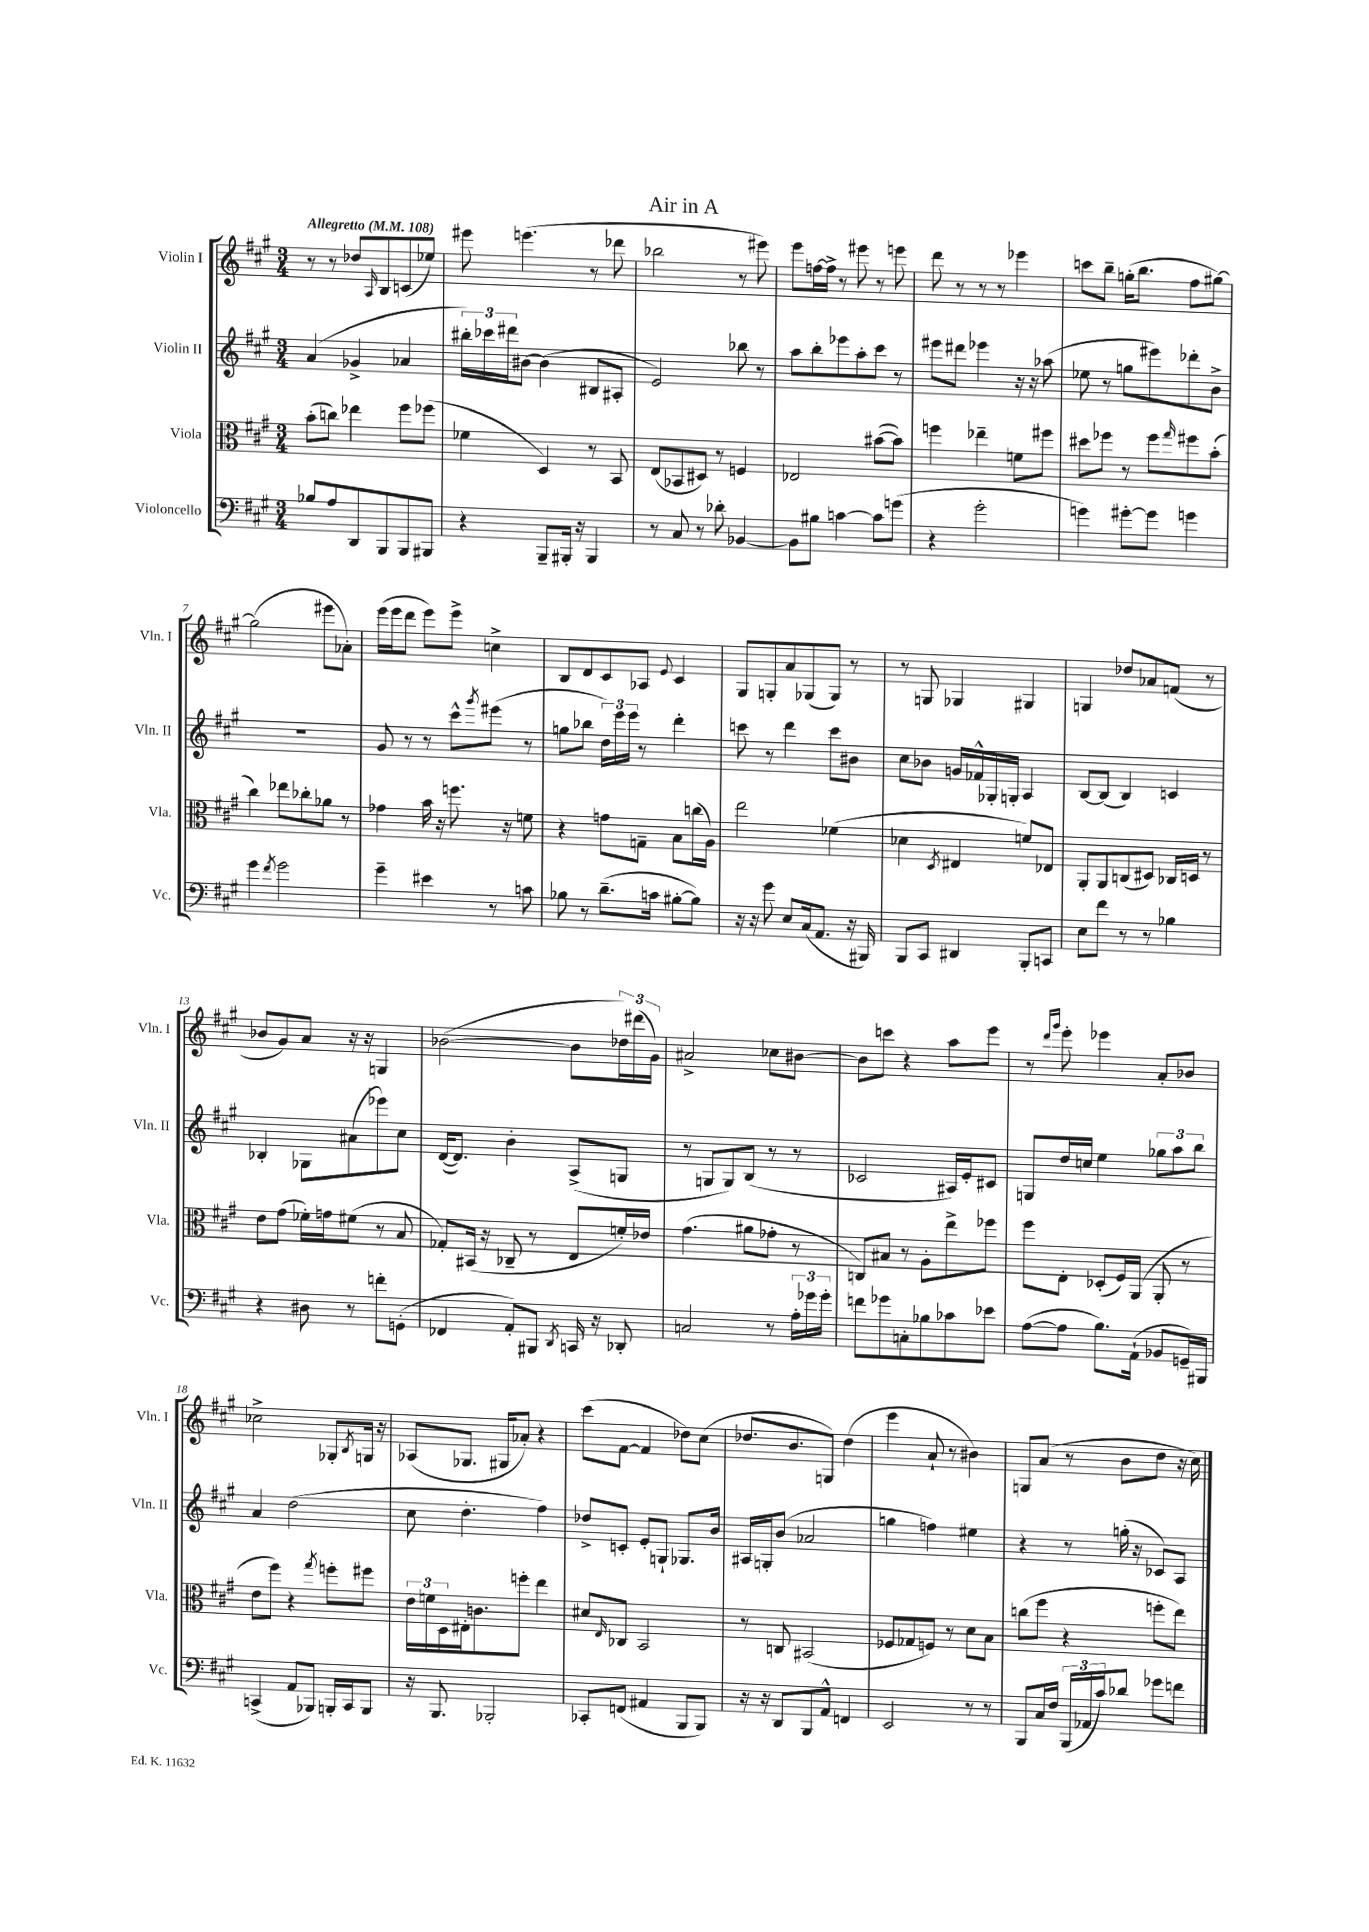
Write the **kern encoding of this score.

**kern	**kern	**kern	**kern
*staff4	*staff3	*staff2	*staff1
*clefF4	*clefC3	*clefG2	*clefG2
*k[f#c#g#]	*k[f#c#g#]	*k[f#c#g#]	*k[f#c#g#]
*M3/4	*M3/4	*M3/4	*M3/4
*MM108	*MM108	*MM108	*MM108
8B-	(8b'	(4a	8r
8A	8cc)	.	8r
8DD	4ee-	4g-^	8dd-
.	.	.	16qqA
8BBB	.	.	8B
8BBB	8ff#	4a-	(8c
8BBB#	(8ff-	.	8ee-)
=	=	=	=
4r	4f-	24bb#')	8eee#
.	.	24ccc-	.
.	.	24ddd#	.
.	.	[8b#	(4.eee
8BBB~	4D)	(4b#]	.
16BBB#'	.	.	.
16r	.	.	.
4BBB#	8r	8B#	8r
.	8BB	8A#'	8ddd-
=	=	=	=
8r	(8E	2e)	2bb-
8C#	8BB-	.	.
8r	8D#)	.	.
8d-'	8r	.	.
[4BB-	4F	8bb-	8r
.	.	8r	8eee#)
=	=	=	=
8BB-]	2E-	8aa	8eee
8B#	.	8bb'	[16ff
.	.	.	16ff^]
[4c	.	8eee-	8r
.	.	8aa'	8eee#
8c]	([8b#	8ccc#	8r
(8g	8b#])	8r	8eee
=	=	=	=
4r	4ff	8eee#	8ddd
.	.	8ddd#	8r
2g#'	4ee-~	4eee-	8r
.	.	.	8r
.	8f	16r	4eee-
.	.	16r	.
.	8ff#	(8aa-	.
=	=	=	=
4g)	8dd#	8ee-	8ccc
.	8ff-	8r	8bb~
[8g#'	8r	8gg	(16gg'
.	.	.	8.bb
8g#]	8ff-	8eee#)	.
.	16qqgg#	.	.
4g	8ff#	8ddd-'	8ff#
.	(8b'	8b^	[8gg#)
=	=	=	=
4g#	4cc#)	2.r	(2gg#]
8qf#	.	.	.
2g#	8ee-	.	.
.	8cc-'	.	.
.	8a-	.	8eee#
.	8r	.	8a-')
=	=	=	=
4g#~	4g-	8g#	(16eee
.	.	.	16eee
.	.	8r	8ddd
4e#	16b	8r	8eee)
.	16r	.	.
.	8.ff	8ccc#^^	8eee^
.	.	8qggg#	.
8r	.	(8eee#	4cc^
.	16r	.	.
8c	8f	8r	.
=	=	=	=
8B-	4r	8gg	8B
8r	.	8bb-	8d
(8.d~	8g	24dd)	8c#
.	.	24eee	.
.	.	24eee	.
.	8G~	8r	8A-
16c	.	.	.
.	.	.	8qqe
[8B#'	8B	4ddd'	4c#
8B#])	(16cc	.	.
.	16A)	.	.
=	=	=	=
16r	2ee	8ccc	8G#
16r	.	.	.
8g#	.	8r	8G'
8E	.	4ddd	8a
(16C#	.	.	(8G-
8.AA	.	.	.
.	(4f-	8ccc	8G-)
16r	.	8b#	8r
16BBB#)	.	.	.
=	=	=	=
8BBB	4d-	8cc#	8r
8CC#	.	8b-	8G
.	8qD	.	.
4DD#	4E#	16g	4G-
.	.	16f-^^	.
.	.	16G-'	.
.	.	16G'	.
8BBB'	8f)	4A	4G#
8CC	8E-	.	.
=	=	=	=
8E	8AA'	[8B	4G
8f#	8AA	(8B]	.
8r	(8C	4B)	8dd-
8r	8D#)	.	8a-
4B-	16C-	4c	(8f
.	16D	.	.
.	8r	.	8r
=	=	=	=
4r	8e	4B-'	8b-
.	(8g#	.	8g#)
8D#	16f-')	8G-	8a
.	16g	.	.
8r	(8f#	(8a#	16r
.	.	.	16r
8f'	8r	8eee-)	4G
(8GG'	8B	8cc#	.
=	=	=	=
4FF-	8G-')	([16d	([2b-
.	.	8.d])	.
.	(16BB#	.	.
.	16r	.	.
8AA')	8C-~	4b'	.
8BBB#	8r	.	.
8qDD	.	.	.
16CC	8E	(8A^	8b-]
16r	.	.	.
8DD-'	16f')	8G	24dd-)
.	.	.	(24ddd#
.	16e-	.	.
.	.	.	24g#)
=	=	=	=
2C	(4.g#	8r	2a#^
.	.	8G	.
.	.	8G)	.
.	8a#	(8B	.
8r	8g-'	8r	8cc-
24A'	8r	8r	[8b#
24g-	.	.	.
24g-'	.	.	.
=	=	=	=
8f	8C)	2c-	8b#]
8g-	8B#	.	8ccc
8C'	8r	.	4r
8B-	8A'	.	.
8c-	8ee^	16A#)	8aa
.	.	16e'	.
8e-	8ff-	8c#	8eee
=	=	=	=
([8A	8ff#	8G	8r
.	.	.	16qqddd
.	.	.	16qqggg#
8A]	8E'	16dd	8eee'
.	.	16cc	.
8.B)	(8D-'	4ee	4eee-
.	16F#)	.	.
(16AA`	(16AA	.	.
8BB-	8AA'	12gg-	8a'
.	.	12aa	.
16GG~)	8r	.	8b-
.	.	12bb	.
16BBB#	.	.	.
=	=	=	=
(4CC^	8e	4a	2cc-^
.	8ff#)	.	.
8AA	4r	(2dd	.
8BBB-)	.	.	.
.	8qgg#	.	.
16BBB'	8ff'	.	8G-'
16CC	.	.	.
.	.	.	8qB
8BBB	8ff#	.	16G
.	.	.	16r
=	=	=	=
16r	24e	8cc#	(8A-
.	24f	.	.
8.BBB	.	.	.
.	24D	.	.
.	16E#'	4.dd'	8.G-
.	8.c	.	.
2BBB-'	.	.	.
.	.	.	16G#
.	8ff'	.	8a-')
.	4ee	4ff#)	4r
=	=	=	=
8CC-'	8d#	8dd-^	(8ccc#
.	16qqE	.	.
(8FF	8C-	8c'	[8f#
4AA#	2BB	8e'	4f#]
.	.	8G`	.
8BBB	.	8.G-	8dd-)
8BBB)	.	.	(8cc#
.	.	16b	.
=	=	=	=
16r	8r	16A#	8.dd-
16r	.	16G'	.
8DD	8C	(8b	.
.	.	.	8.b
8BBB	(2BB#	2a-	.
8AA^^	.	.	8G)
4FF	.	.	(4dd-
=	=	=	=
2EE	8F-	4gg	4eee
.	8G-	.	.
.	8F)	4ff)	8a`
.	8r	.	8r
8r	8d	4ee#	4b#)
8r	8B	.	.
=	=	=	=
8BBB	(8cc	4r	8G
16C#	8ff#	.	(8a
16F#	.	.	.
(24BBB	4r	8r	8r
24AA-	.	.	.
24c#)	.	.	.
8d-	.	(16gg'	8b
.	.	16r	.
8g-	8ff'	8c-)	8dd
8f	8ee)	8A	16r
.	.	.	16cc#)
==	==	==	==
*-	*-	*-	*-
